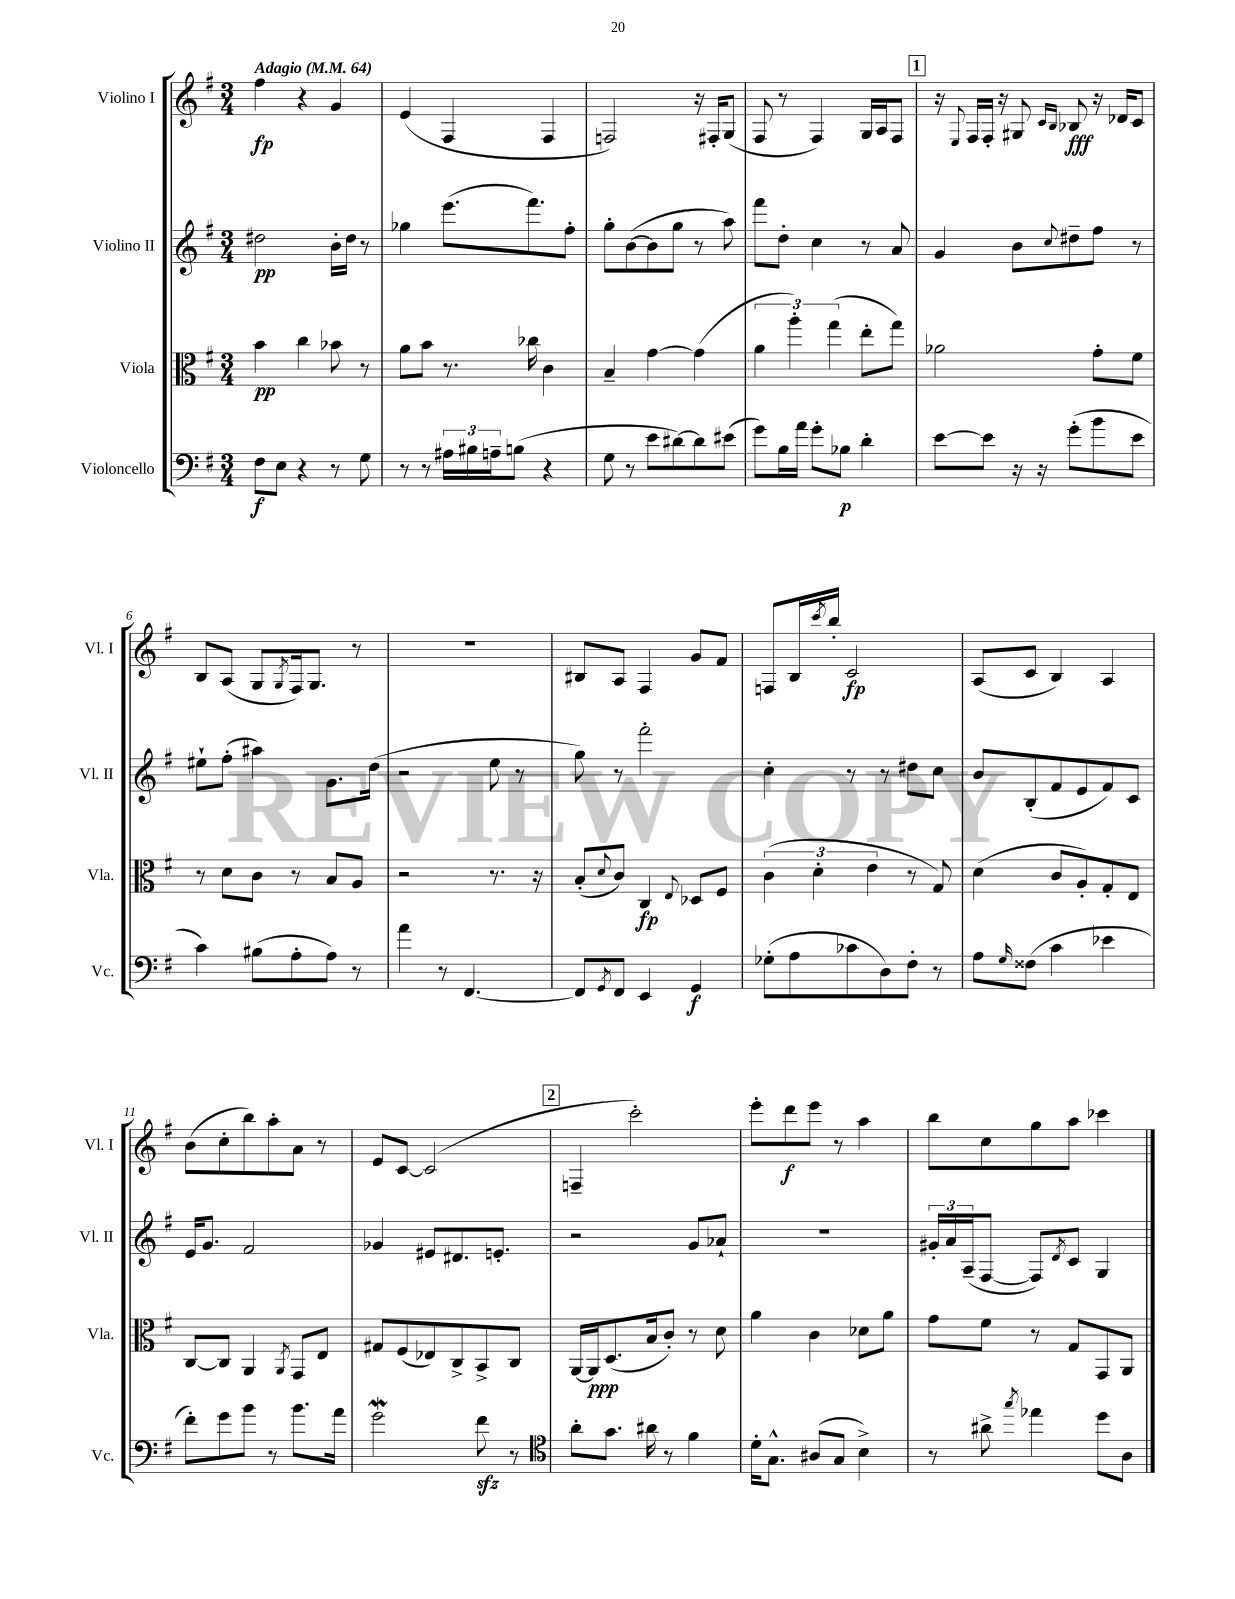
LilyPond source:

<<
\new StaffGroup <<
\new Staff = "s0" \with { instrumentName = "Violino I" shortInstrumentName = "Vl. I" } {
    \clef treble \key g \major \numericTimeSignature \time 3/4 \tempo "Adagio" 4 = 64
    fis''4\fp r4 g'4 |
    e'4( fis4 fis4 |
    f2) r16 fis16-. g8( |
    fis8 r8 fis4) g16 a16 fis8 |
    \mark \markup { \box "1" } r16 \appoggiatura { e8 } fis16 fis16-. r16 gis8 \grace { c'16 b16 } bes8\fff r16 des'16 c'8 |
    b8 a8( g8 \acciaccatura { g8 } fis16) g8. r8 |
    R2. |
    bis8 a8 fis4 g'8 fis'8 |
    f8 b16 \acciaccatura { c'''8 } b''16-. c'2\fp |
    a8( c'8 b4) a4 |
    b'8( c''8-. b''8) a''8-. a'8 r8 |
    e'8 c'8~ c'2( |
    \mark \markup { \box "2" } f4-- c'''2-.) |
    e'''8-. d'''8\f e'''8 r8 a''4 |
    b''8 c''8 g''8 a''8 ces'''4 \bar "|." |
}
\new Staff = "s1" \with { instrumentName = "Violino II" shortInstrumentName = "Vl. II" } {
    \clef treble \key g \major \numericTimeSignature \time 3/4
    dis''2\pp b'16-. dis''16 r8 |
    ges''4 e'''8.( fis'''8.) fis''8-. |
    g''8-. b'8~( b'8 g''8 r8 a''8) |
    fis'''8 d''8-. c''4 r8 a'8 |
    \mark \markup { \box "1" } g'4 b'8 \appoggiatura { c''8 } dis''8-- fis''8 r8 |
    eis''8-! fis''8-.( ais''4) g'8. d''16( |
    r2 e''8 r8 |
    g''8) r8 fis'''2-. |
    c''4-. r8 r8 dis''8 c''8 |
    b'8 b8-.( fis'8 e'8 fis'8) c'8 |
    e'16 g'8. fis'2 |
    ges'4 eis'8 dis'8. e'8.-. |
    \mark \markup { \box "2" } r2 g'8 aes'8-! |
    R2. |
    \tuplet 3/2 { gis'16-. a'16 a16--( } fis8~ fis8) \acciaccatura { d'8 } c'8 g4 \bar "|." |
}
\new Staff = "s2" \with { instrumentName = "Viola" shortInstrumentName = "Vla." } {
    \clef alto \key g \major \numericTimeSignature \time 3/4
    b'4\pp c''4 bes'8 r8 |
    a'8 b'8 r8. ces''16 c'4 |
    b4-- g'4~ g'4( |
    \tuplet 3/2 { a'4 a''4-.) g''4( } e''8-. g''8) |
    \mark \markup { \box "1" } aes'2 g'8-. fis'8 |
    r8 d'8 c'8 r8 b8 a8 |
    r2 r8. r16 |
    b8-.( \appoggiatura { d'8 } c'8) c4\fp \appoggiatura { e8 } des8 fis8 |
    \tuplet 3/2 { c'4( d'4-. e'4 } r8 g8) |
    d'4( c'8 a8-.) g8-. e8 |
    c8~ c8 a,4 \acciaccatura { a,8 } g,8 e8 |
    gis8 fis8( ees8) c8-> b,8-> c8 |
    \mark \markup { \box "2" } a,16~ a,16\ppp d8.( b16 c'8-.) r8 d'8 |
    a'4 c'4 des'8 a'8 |
    g'8 fis'8 r8 g8 g,8 a,8 \bar "|." |
}
\new Staff = "s3" \with { instrumentName = "Violoncello" shortInstrumentName = "Vc." } {
    \clef bass \key g \major \numericTimeSignature \time 3/4
    fis8\f e8 r4 r8 g8 |
    r8 r8 \tuplet 3/2 { ais16 bis16 a16-- } b8( r4 |
    g8 r8 e'8 dis'8~) dis'8 eis'8( |
    g'8) b16 a'16 g'8-. bes8\p d'4-. |
    \mark \markup { \box "1" } e'8~ e'8 r16 r16 g'8-.( b'8 e'8 |
    c'4) bis8( a8-. a8) r8 |
    a'4 r8 fis,4.~ |
    fis,8 \acciaccatura { g,8 } fis,8 e,4 g,4\f |
    ges8-.( a8 ces'8 d8) fis8-. r8 |
    a8 \grace { g16 } fisis8( c'4 ees'4 |
    fis'8-.) g'8 b'8 r8 b'8. a'16 |
    g'2\mordent fis'8\sfz r8 |
    \mark \markup { \box "2" } \clef tenor a'8-. g'8. ais'16 r8 fis'4 |
    d'16-. g8.-^ ais8( g8 b4->) |
    r8 ais'8-> \acciaccatura { g''8 } ees''4 d''8 a8 \bar "|." |
}
>>
>>
